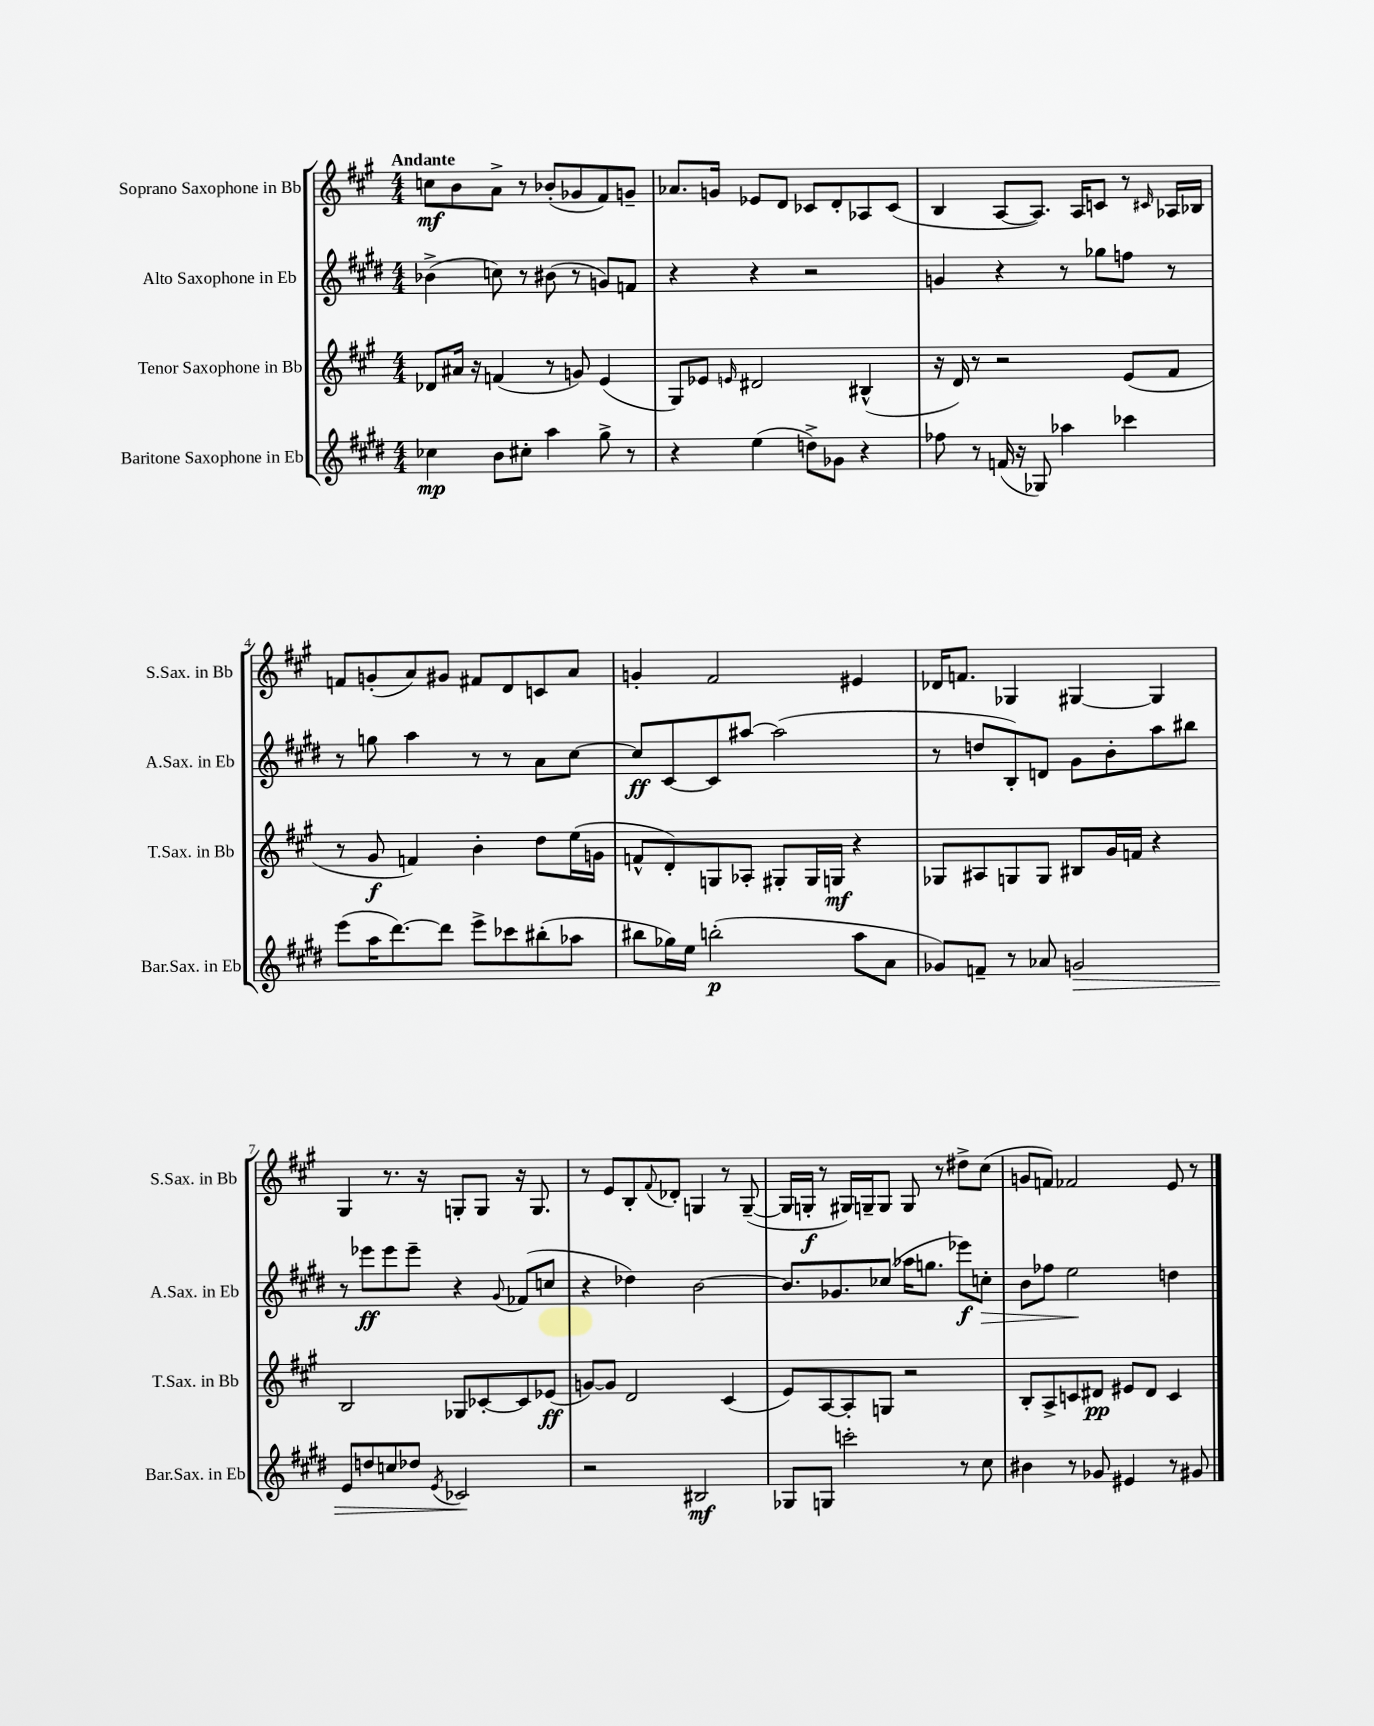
<<
\new StaffGroup <<
\new Staff = "s0" \with { instrumentName = "Soprano Saxophone in Bb" shortInstrumentName = "S.Sax. in Bb" } {
    \clef treble \key a \major \numericTimeSignature \time 4/4 \tempo "Andante"
    c''8\mf b'8 a'8-> r8 bes'8-.( ges'8 fis'8) g'8-- |
    aes'8. g'16 ees'8 d'8 ces'8 d'8-. aes8 ces'8( |
    b4 a8~ a8.) a16 c'8 r8 \grace { cis'16 } aes16 bes16 |
    f'8 g'8-.( a'8) gis'8 fis'8 d'8 c'8 a'8 |
    g'4-. fis'2 eis'4 |
    des'16 f'8. ges4 gis4~ gis4 |
    gis4 r8. r16 g8-. g8 r16 g8. |
    r8 e'8 b8-. \appoggiatura { fis'8 } des'8-. g4 r8 g8~--( |
    g16 g16-.\f r8 gis16) g16-- g8 g8 r8 dis''8-> cis''8( |
    g'8 f'8) fes'2 e'8 r8 \bar "|." |
}
\new Staff = "s1" \with { instrumentName = "Alto Saxophone in Eb" shortInstrumentName = "A.Sax. in Eb" } {
    \clef treble \key e \major \numericTimeSignature \time 4/4
    bes'4->( c''8) r8 bis'8( r8 g'8) f'8 |
    r4 r4 r2 |
    g'4 r4 r8 ges''8 f''8 r8 |
    r8 g''8 a''4 r8 r8 a'8 cis''8~ |
    cis''8\ff cis'8~ cis'8 ais''8~ ais''2( |
    r8 d''8 b8-.) d'8 gis'8 b'8-. a''8 bis''8 |
    r8 ees'''8\ff ees'''8 ees'''8-- r4 \appoggiatura { gis'8 } fes'8( c''8 |
    r4 des''4) b'2~ |
    b'8. ges'8. ces''8( aes''16 g''8. ees'''8\f) c''8-.\> |
    b'8 fes''8 e''2\! d''4 \bar "|." |
}
\new Staff = "s2" \with { instrumentName = "Tenor Saxophone in Bb" shortInstrumentName = "T.Sax. in Bb" } {
    \clef treble \key a \major \numericTimeSignature \time 4/4
    des'8 ais'16 r16 f'4( r8 g'8) e'4( |
    gis8) ees'8 \grace { e'16 } dis'2 bis4-^( |
    r16 d'16) r8 r2 e'8( fis'8 |
    r8 gis'8\f f'4) b'4-. d''8 e''16( g'16 |
    f'8-^ d'8-.) g8 aes8-. gis8-. gis16 g16\mf r4 |
    ges8 ais8 g8 g8 bis8 gis'16 f'16 r4 |
    b2 ges8 ces'8~-. ces'8 ees'8\ff( |
    g'8~) g'8 d'2 cis'4( |
    e'8) a8~ a8-. g8 r2 |
    b8-. a8-> c'8 dis'8\pp eis'8 dis'8 c'4 \bar "|." |
}
\new Staff = "s3" \with { instrumentName = "Baritone Saxophone in Eb" shortInstrumentName = "Bar.Sax. in Eb" } {
    \clef treble \key e \major \numericTimeSignature \time 4/4
    ces''4\mp b'8 cis''8-. a''4 gis''8-> r8 |
    r4 e''4( d''8->) ges'8 r4 |
    fes''8 r8 f'16( r16 ges8) aes''4 ces'''4 |
    e'''8( a''16 dis'''8.~) dis'''8 e'''8-> ces'''8 bis''8-.( aes''8 |
    bis''8 ges''16) e''16 b''2-.\p( a''8 a'8 |
    ges'8) f'8-- r8 aes'8 g'2\> |
    e'8 d''8 c''8 des''8 \acciaccatura { e'8 } ces'2\! |
    r2 bis2\mf |
    ges8 g8 c'''2-. r8 cis''8 |
    bis'4 r8 ges'8 eis'4 r8 gis'8 \bar "|." |
}
>>
>>
